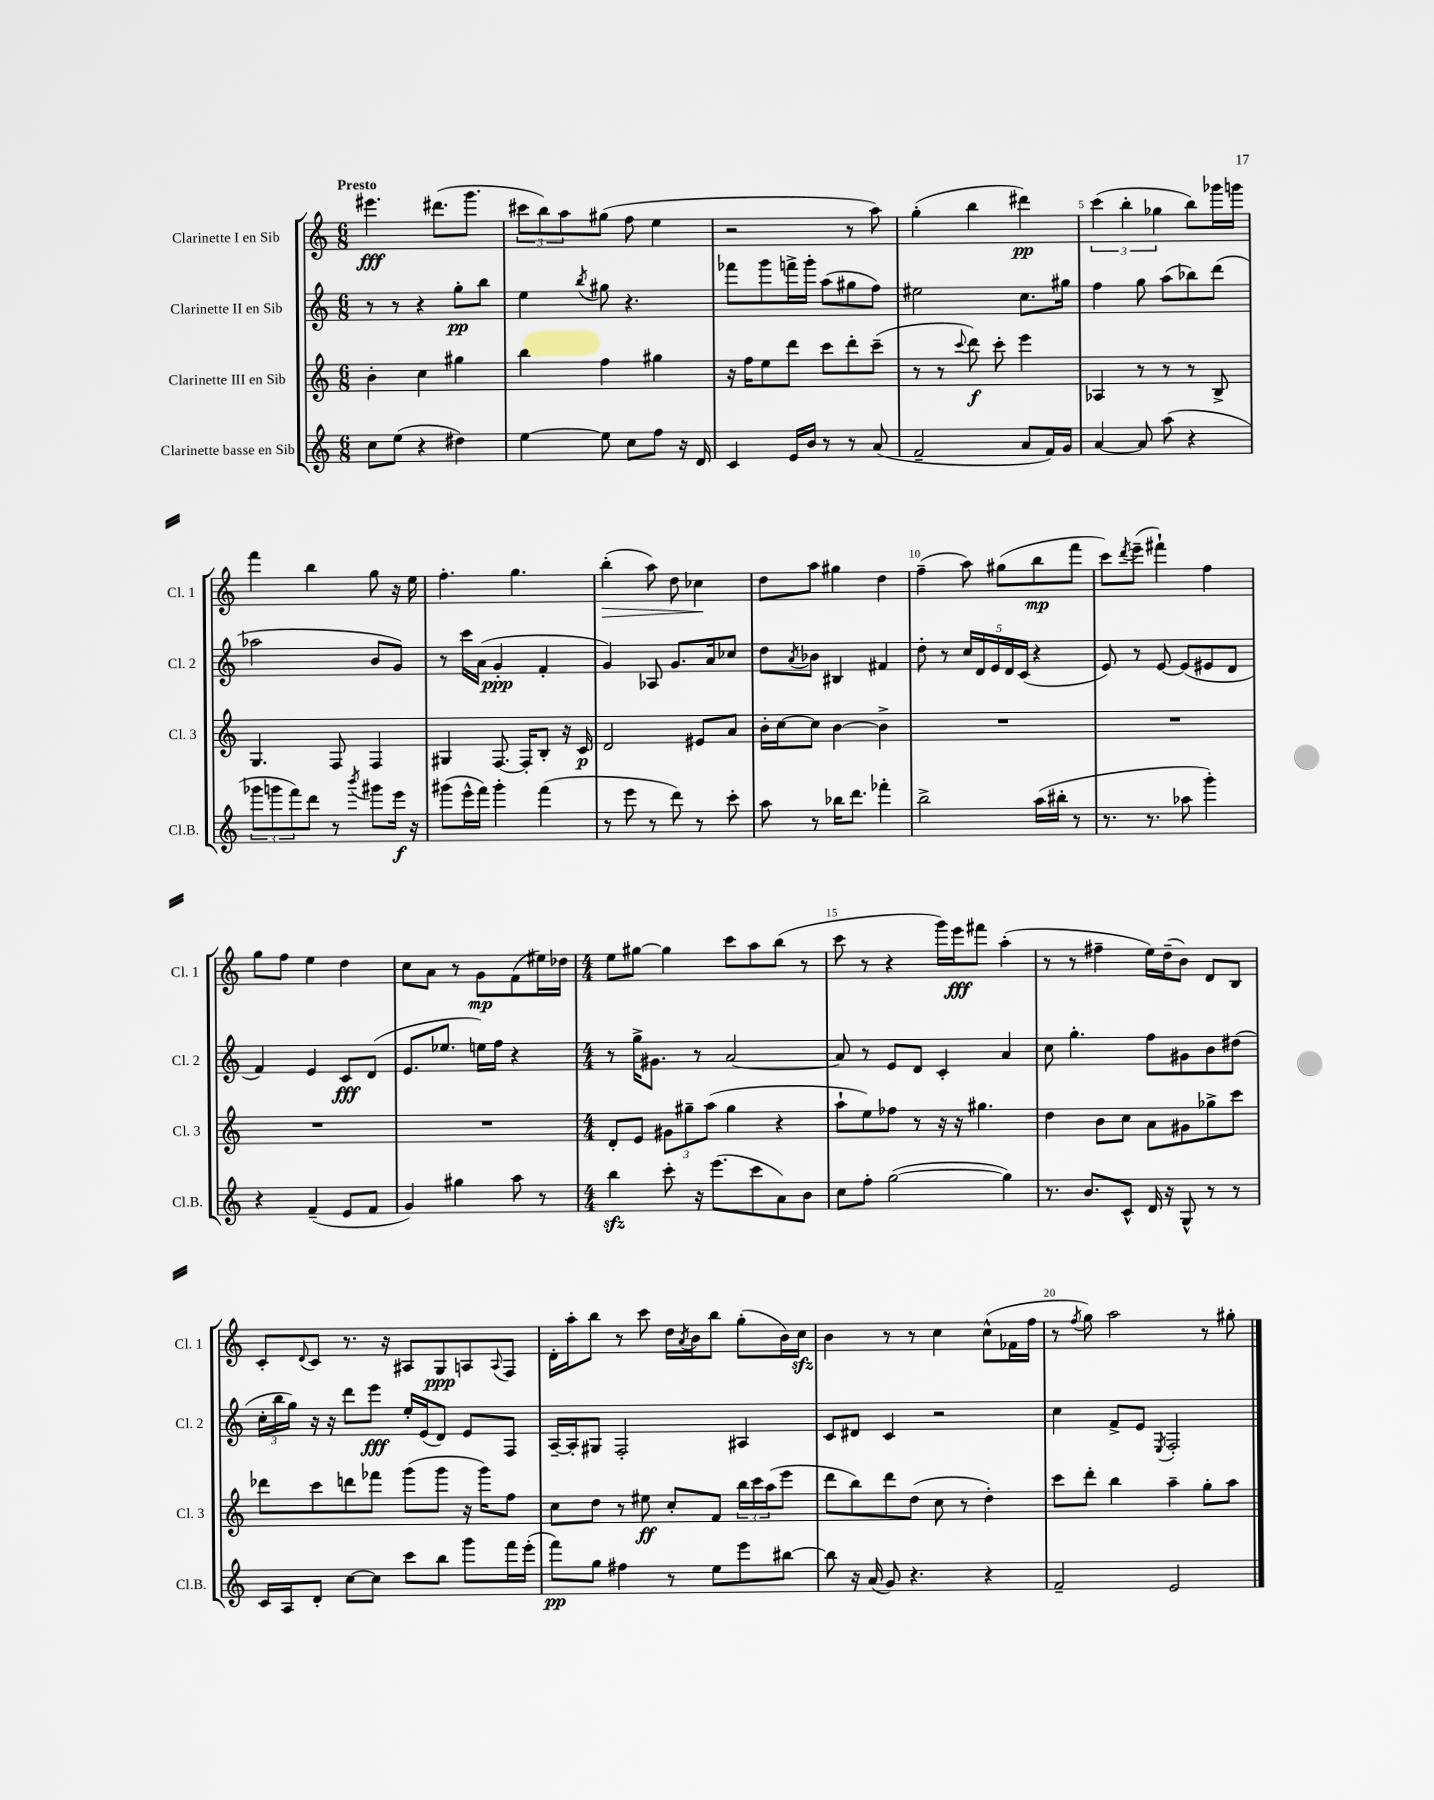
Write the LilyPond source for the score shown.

<<
\new StaffGroup <<
\new Staff = "s0" \with { instrumentName = "Clarinette I en Sib" shortInstrumentName = "Cl. 1" } {
    \clef treble \key c \major \numericTimeSignature \time 6/8 \tempo "Presto"
    eis'''4.\fff dis'''8.( g'''8. |
    \tuplet 3/2 { cis'''8 b''8) a''8 } gis''8( f''8 e''4 |
    r2 r8 a''8) |
    g''4-.( b''4 dis'''4\pp) |
    \tuplet 3/2 { c'''4( b''4-. ges''4 } b''8) ges'''16 g'''16 |
    f'''4 b''4 g''8 r16 e''16 |
    f''4.-. g''4. |
    b''4-.\>( a''8) d''8 ces''4\! |
    d''8 a''8 gis''4 d''4 |
    f''4--( a''8) gis''8( b''8\mp f'''8 |
    c'''8) \acciaccatura { d'''8 } e'''8--( fis'''4-!) f''4 |
    g''8 f''8 e''4 d''4 |
    c''8 a'8 r8 g'8\mp f'8( eis''16) des''16 |
    \numericTimeSignature \time 4/4 e''8 gis''8~ gis''4 c'''8 a''8 b''8( r8 |
    c'''8 r8 r4 g'''16) e'''16\fff fis'''8 a''4-.( |
    r8 r8 fis''4-- e''16) d''16--( b'8) d'8 b8 |
    c'8-. \appoggiatura { d'8 } c'8 r8. r16 ais8 g8\ppp a8 \appoggiatura { a8 } f8 |
    d'16-. a''16-. b''8 r8 c'''8 d''16 \acciaccatura { a'8 } b'16 b''8 g''8-.( b'16) c''16\sfz |
    b'4 r8 r8 c''4 c''8-^( fes'16 f''16 |
    r8 \acciaccatura { f''8 } g''8) a''2 r8 gis''8-. \bar "|." |
}
\new Staff = "s1" \with { instrumentName = "Clarinette II en Sib" shortInstrumentName = "Cl. 2" } {
    \clef treble \key c \major \numericTimeSignature \time 6/8
    r8 r8 r4 g''8-.\pp b''8 |
    e''4 \acciaccatura { b''8 } gis''8 r4. |
    fes'''8 g'''8 f'''16-> g'''16-. a''8( gis''8 f''8) |
    eis''2 c''8. gis''16 |
    f''4 g''8 a''8( bes''8) d'''8( |
    aes''2 b'8 g'8) |
    r8 c'''16 a'16( g'4-.\ppp f'4-. |
    g'4) aes8 g'8. a'16 ces''8 |
    d''8 \acciaccatura { a'8 } bes'8 bis4 fis'4 |
    d''8-. r8 \tuplet 5/4 { c''16 d'16 e'16 d'16 c'16( } r4 |
    e'8) r8 e'8~ e'8( eis'8 d'8 |
    f'4) e'4 c'8\fff d'8( |
    e'8. ees''8. e''16) f''16 r4 |
    \numericTimeSignature \time 4/4 r8 g''16-> gis'8. r8 a'2~ |
    a'8 r8 e'8 d'8 c'4-. a'4 |
    c''8 g''4.-. f''8 gis'8 b'8 dis''8( |
    \tuplet 3/2 { c''16-. b''16 g''16) } r16 r16 d'''8 e'''8\fff e''16-. e'16( d'8) e'8 f8 |
    a16~-- a16-. gis8 f2-. ais4 |
    c'8 dis'8 c'4 r2 |
    c''4 f'8-> e'8 \acciaccatura { e8 } f2-. \bar "|." |
}
\new Staff = "s2" \with { instrumentName = "Clarinette III en Sib" shortInstrumentName = "Cl. 3" } {
    \clef treble \key c \major \numericTimeSignature \time 6/8
    b'4-. c''4 gis''4 |
    b''4 f''4 gis''4 |
    r16 f''16 e''8 d'''8 c'''8 d'''8-. c'''8--( |
    r8 r8 \appoggiatura { c'''8 } d'''8\f) c'''8-. e'''4 |
    aes4 r8 r8 r8 b8-> |
    g4. f8 f4 |
    gis4 f8.~ f16-. b8-. r16 c'16\p |
    d'2 eis'8 a'8 |
    b'16-. c''16~ c''8 b'4~ b'4-> |
    R2. |
    R2. |
    R2. |
    R2. |
    \numericTimeSignature \time 4/4 d'8-. e'8 \tuplet 3/2 { gis'8 gis''8-- a''8( } gis''4 r4 |
    a''8-! e''8) fes''8 r8 r16 r16 gis''4. |
    d''4 b'8 c''8 a'8 gis'8 ges''8-> c'''8 |
    des'''8 c'''8 d'''8 fes'''8 g'''8( g'''8 r16 g'''16) f''8 |
    c''8 d''8 r8 eis''8\ff c''8-. f'8 \tuplet 3/2 { b''16 c'''16 a''16( } e'''8 |
    d'''8 b''8) d'''8 d''8( c''8 r8 d''4-.) |
    c'''8 d'''8-. b''4 a''4-- g''8-. a''8 \bar "|." |
}
\new Staff = "s3" \with { instrumentName = "Clarinette basse en Sib" shortInstrumentName = "Cl.B." } {
    \clef treble \key c \major \numericTimeSignature \time 6/8
    c''8 e''8( r4 dis''4) |
    e''4~ e''8 c''8 f''8 r16 d'16 |
    c'4 e'16 b'16 r8 r8 a'8( |
    f'2-- a'8 f'16) g'16 |
    a'4~ a'8 a''8( r4 |
    \tuplet 3/2 { ges'''8 g'''8 f'''8) } d'''8 r8 \acciaccatura { b'''8 } gis'''8 e'''16\f r16 |
    gis'''8( e'''16-^ f'''16) gis'''4-. f'''4( |
    r8 e'''8 r8 d'''8) r8 c'''8-. |
    a''8 r8 bes''16 d'''8. fes'''4-. |
    b''2-> a''16( bis''16-. r8 |
    r8. r8. aes''8 g'''4-.) |
    r4 f'4--( e'8 f'8 |
    g'4) gis''4 a''8 r8 |
    \numericTimeSignature \time 4/4 b''4\sfz c'''8-. r16 e'''8.( c'''8 a'8) b'8 |
    c''8 f''8-. g''2~( g''4) |
    r8. b'8. c'8-^ d'16 r16 g8-^ r8 r8 |
    c'16 a16 d'8-. c''8~ c''8 c'''8 b''8 g'''8 f'''16 e'''16-.( |
    f'''8\pp) g''8 fis''4 r8 e''8 e'''8 bis''8~ |
    bis''8 r16 a'16( g'8) r4. r4 |
    f'2-- e'2 \bar "|." |
}
>>
>>
\layout { \context { \Score \override BarNumber.break-visibility = ##(#f #t #t) barNumberVisibility = #(every-nth-bar-number-visible 5) } }
